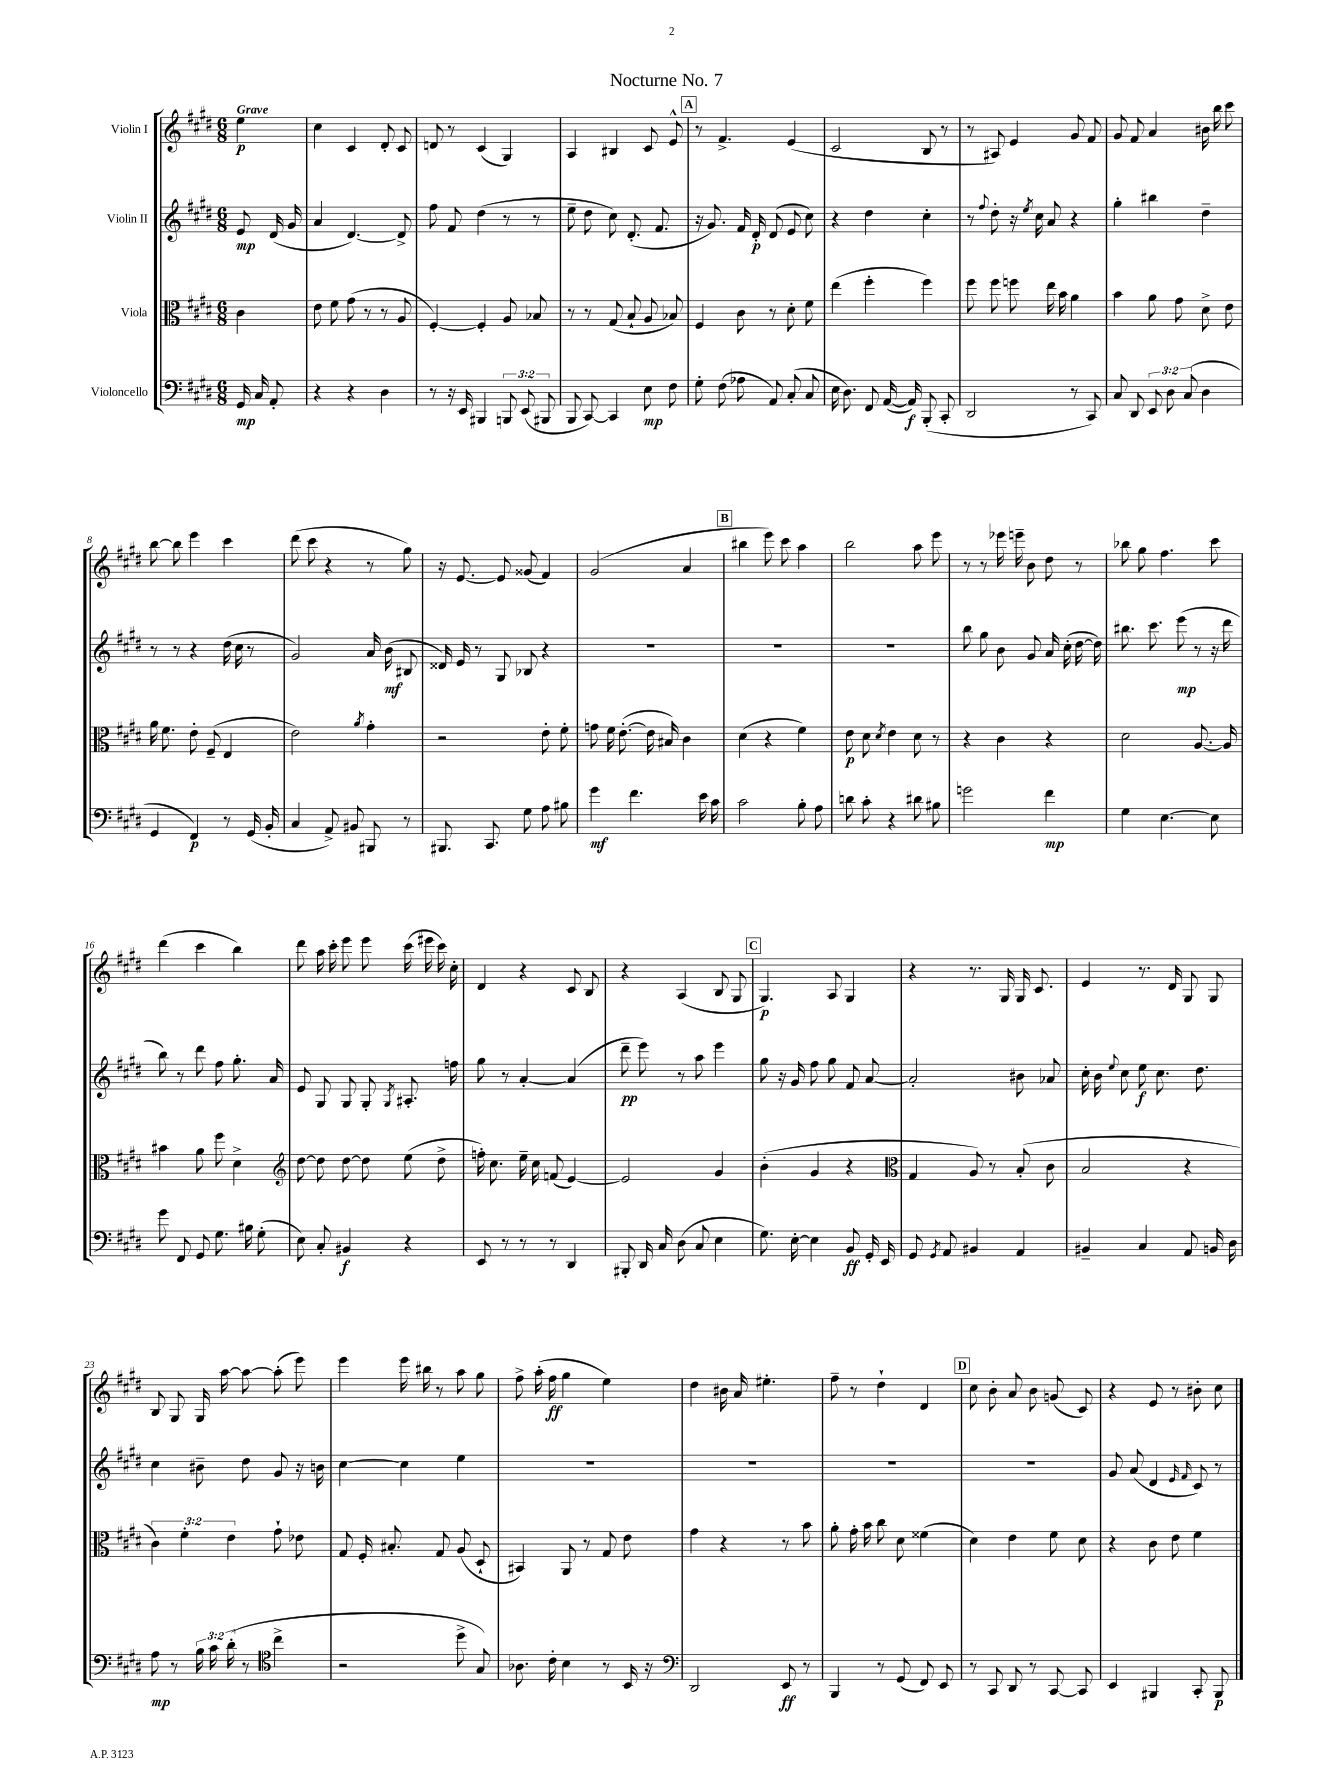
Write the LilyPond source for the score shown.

\header { title = "Nocturne No. 7" }
<<
\new StaffGroup <<
\new Staff = "s0" \with { instrumentName = "Violin I" } {
    \clef treble \key e \major \numericTimeSignature \time 6/8 \partial 4 \tempo "Grave"
    \autoBeamOff e''4\p |
    cis''4 cis'4 dis'8-. cis'8 |
    d'8 r8 cis'4( gis4) |
    a4 bis4 cis'8 e'8-^ |
    \mark \markup { \box "A" } r8 fis'4.-> e'4( |
    cis'2 b8 r8 |
    r8 ais8) e'4 gis'8 fis'8 |
    gis'8 fis'8 a'4 bis'16 b''16 cis'''8 |
    b''8~ b''8 e'''4 cis'''4 |
    dis'''8( cis'''8 r4 r8 gis''8) |
    r16 e'8.~ e'8 gisis'8( fis'4) |
    gis'2( a'4 |
    \mark \markup { \box "B" } bis''4 e'''8) cis'''8 a''4 |
    b''2 a''8 e'''8 |
    r8 r8 ees'''16 e'''16-- b'8 dis''8 r8 |
    bes''8 gis''8 fis''4. cis'''8 |
    dis'''4( cis'''4 b''4) |
    dis'''8 a''16 cis'''16-. e'''8 e'''8 cis'''16( eis'''16 cis'''16) cis''16-. |
    dis'4 r4 cis'8 b8 |
    r4 a4( b8 gis8 |
    \mark \markup { \box "C" } gis4.\p) a8 gis4 |
    r4 r8. gis16 gis16 cis'8. |
    e'4 r8. dis'16 gis8 gis8 |
    b8 gis8 gis16 a''16~ a''8~ a''8-.( e'''8) |
    e'''4 e'''16 bis''16 r8 a''8 gis''8 |
    fis''8-> a''16-.( fis''16\ff gis''4 e''4) |
    dis''4 bis'16 a'16 eis''4.-. |
    fis''8-- r8 dis''4-! dis'4 |
    \mark \markup { \box "D" } cis''8 b'8-. a'8 b'8 g'8( cis'8) |
    r4 e'8 r8 bis'8-. cis''8 \bar "|." |
}
\new Staff = "s1" \with { instrumentName = "Violin II" } {
    \clef treble \key e \major \numericTimeSignature \time 6/8 \partial 4
    \autoBeamOff e'8\mp dis'16( gis'16 |
    a'4 dis'4.~) dis'8-> |
    fis''8 fis'8 dis''4( r8 r8 |
    e''8-- dis''8 cis''8) dis'8.-.( fis'8. |
    \mark \markup { \box "A" } r16 gis'8.) fis'16 dis'16-.\p dis'8( e'8 cis''8) |
    r4 dis''4 cis''4-. |
    r8 \appoggiatura { fis''8 } dis''8-. r16 \acciaccatura { e''8 } cis''16 a'8 r4 |
    gis''4-. bis''4 dis''4-- |
    r8 r8 r4 dis''16( cis''16 r8 |
    gis'2) a'16 b'16\mf( bis8 |
    disis'16) e'16 r8 gis8 bes8 r4 |
    R2. |
    \mark \markup { \box "B" } R2. |
    R2. |
    b''8 gis''8 b'8 gis'8 a'16 cis''16-.( dis''16~ dis''16) |
    bis''8. cis'''8. e'''8\mp( r8 r16 dis'''16 |
    b''8) r8 dis'''8 fis''8 gis''8.-. a'16 |
    e'8 gis8 gis8 gis8-. \acciaccatura { gis8 } ais8.-. f''16 |
    gis''8 r8 a'4~-. a'4( |
    dis'''8--\pp e'''8) r8 a''8 e'''4 |
    \mark \markup { \box "C" } gis''8 r16 gis'16 fis''8 gis''8 fis'8 a'8~ |
    a'2-. bis'8 aes'8 |
    cis''16-. b'16 \appoggiatura { e''8 } cis''8 e''8\f cis''8. dis''8. |
    cis''4 bis'8-- dis''8 gis'8 r16 b'16 |
    cis''4~ cis''4 e''4 |
    R2. |
    R2. |
    R2. |
    \mark \markup { \box "D" } R2. |
    gis'8 a'8( dis'4 \grace { e'16 fis'16 } cis'8) r8 \bar "|." |
}
\new Staff = "s2" \with { instrumentName = "Viola" } {
    \clef alto \key e \major \numericTimeSignature \time 6/8 \override Staff.TupletNumber.text = #tuplet-number::calc-fraction-text \partial 4
    \autoBeamOff cis'4 |
    e'8 fis'8 gis'8( r8 r8 a8 |
    fis4~-.) fis4-. a8 bes8 |
    r8 r8 gis8( b8-! a8 bes8) |
    \mark \markup { \box "A" } fis4 cis'8 r8 dis'8-. fis'8 |
    e''4( fis''4-. fis''4) |
    fis''8 fis''8 f''8 e''16 b'16 a'4 |
    b'4 a'8 gis'8 dis'8-> e'8 |
    a'16 fis'8. e'8-. fis8--( e4 |
    e'2) \acciaccatura { a'8 } gis'4-. |
    r2 e'8-. fis'8-. |
    g'8 fis'16 e'8.~-.( e'16 bis16) cis'4 |
    \mark \markup { \box "B" } dis'4( r4 fis'4) |
    e'8\p dis'8 \acciaccatura { dis'8 } e'4 dis'8 r8 |
    r4 cis'4 r4 |
    dis'2 a8.~ a16 |
    bis'4 a'8 fis''8 dis'4-> |
    \clef treble dis''8~ dis''8 dis''8~ dis''8 e''8( dis''8-> |
    f''16-.) cis''8. e''16-- cis''16 f'8( e'4~) |
    e'2 gis'4 |
    \mark \markup { \box "C" } b'4-.( gis'4 r4 |
    \clef alto gis4 a8) r8 b8-.( cis'8 |
    b2 r4 |
    \tuplet 3/2 { cis'4) fis'4-. e'4 } gis'8-! ees'8 |
    gis8 fis16-. bis8.-. gis8 a8( dis8-! |
    bis,4) a,8 r8 gis8 e'8 |
    gis'4 r4 r8 b'8 |
    a'8-. gis'16-. b'16 cis''8 dis'8 fisis'4( |
    \mark \markup { \box "D" } dis'4) e'4 fis'8 dis'8 |
    r4 cis'8 e'8 fis'4 \bar "|." |
}
\new Staff = "s3" \with { instrumentName = "Violoncello" } {
    \clef bass \key e \major \numericTimeSignature \time 6/8 \override Staff.TupletNumber.text = #tuplet-number::calc-fraction-text \partial 4
    \autoBeamOff gis,16\mp cis16 a,8-. |
    r4 r4 dis4 |
    r8 r16 e,16 bis,,4 \tuplet 3/2 { b,,8 e,8( bis,,8 } |
    b,,8 cis,8~) cis,4 e8\mp fis8 |
    \mark \markup { \box "A" } gis8-. fis8( aes8 a,8) cis8-.( cis8 |
    e16 dis8.) fis,8 a,16~( a,16\f) b,,8-.( cis,8-. |
    dis,2 r8 cis,8) |
    cis8 dis,8 \tuplet 3/2 { e,8 dis8 cis8( } dis4 |
    gis,4 fis,4\p) r8 gis,16( b,16-. |
    cis4 a,8->) bis,8 bis,,8 r8 |
    bis,,8. cis,8. gis8 a8 bis8 |
    gis'4\mf fis'4. e'16 cis'16 |
    \mark \markup { \box "B" } cis'2 b8-. a8 |
    d'8 cis'8-. r4 dis'8 bis8 |
    g'2 fis'4\mp |
    gis4 e4.~ e8 |
    gis'8 fis,8 gis,8 gis8. bis16 gis8-.( |
    e8) cis8-. bis,4\f r4 |
    e,8 r8 r8 r8 dis,4 |
    bis,,8-. dis,16 cis16 dis8( cis8 e4 |
    \mark \markup { \box "C" } gis8.) e16~-. e4 b,8\ff gis,16-. e,16 |
    gis,8 \acciaccatura { gis,8 } a,8 bis,4 a,4 |
    bis,4-- cis4 a,8 b,16 dis16 |
    a8\mp r8 \tuplet 3/2 { b16 cis'16 dis'16-.( } r8 \clef tenor cis''4-> |
    r2 dis''8-> gis8) |
    aes8. cis'16-. b4 r8 b,16 r16 |
    \clef bass dis,2 e,8\ff r8 |
    b,,4 r8 gis,8( fis,8) e,8 |
    \mark \markup { \box "D" } r8 cis,8 dis,8 r8 cis,8~ cis,8 |
    e,4 bis,,4 cis,8-. bis,,8\p \bar "|." |
}
>>
>>
